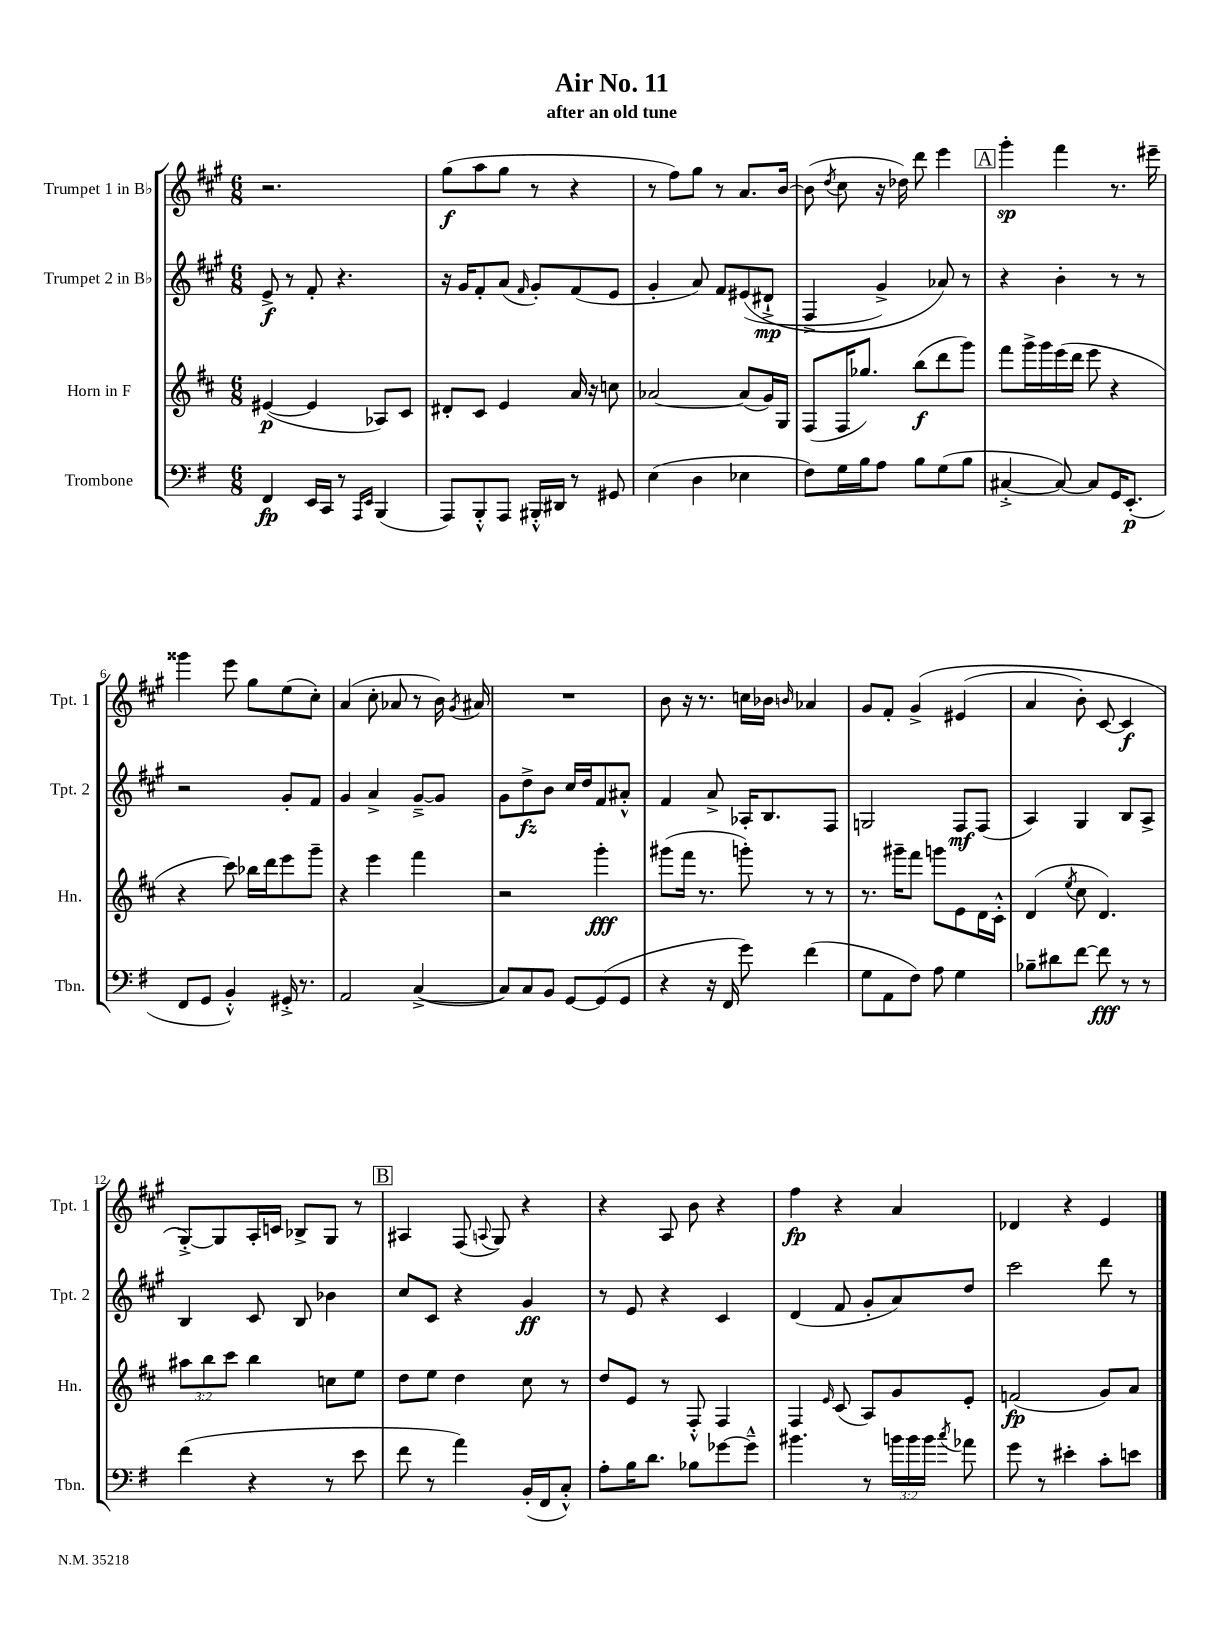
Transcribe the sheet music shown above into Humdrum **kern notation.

**kern	**dynam	**kern	**dynam	**kern	**dynam	**kern	**dynam
*part4	*part4	*part3	*part3	*part2	*part2	*part1	*part1
*staff4	*staff4	*staff3	*staff3	*staff2	*staff2	*staff1	*staff1
*I"Trombone	*	*I"Horn in F	*	*I"Trumpet 2 in B♭	*	*I"Trumpet 1 in B♭	*
*I'Tbn.	*	*I'Hn.	*	*I'Tpt. 2	*	*I'Tpt. 1	*
*clefF4	*	*clefG2	*	*clefG2	*	*clefG2	*
*k[f#]	*	*k[f#c#]	*	*k[f#c#g#]	*	*k[f#c#g#]	*
*M6/8	*	*M6/8	*	*M6/8	*	*M6/8	*
=1	=1	=1	=1	=1	=1	=1	=1
4FF#/	fp	([4e#X/	p	8e^/	f	2.r	.
.	.	.	.	8r	.	.	.
16EE/LL	.	4e#/]	.	8f#'/	.	.	.
16CC/JJ	.	.	.	.	.	.	.
8r	.	.	.	4.r	.	.	.
16qqAAA/LL	.	.	.	.	.	.	.
16qqEE/JJ	.	.	.	.	.	.	.
(4BBB/	.	8A-X/L)	.	.	.	.	.
.	.	8c#/J	.	.	.	.	.
=2	=2	=2	=2	=2	=2	=2	=2
8AAA/L)	.	8d#X'/L	.	16r	.	(8gg#\L	f
.	.	.	.	16g#/KL	.	.	.
8BBB'^^/	.	8c#/J	.	8f#'/	.	8aa\	.
8AAA/J	.	4e/	.	(8a/J	.	8gg#\J	.
.	.	.	.	16qqf#/	.	.	.
16BBB#X'^^/LL	.	.	.	8g#'/L)	.	8r	.
16DD#X/JJ	.	.	.	.	.	.	.
8r	.	16a/	.	(8f#/	.	4r	.
.	.	16r	.	.	.	.	.
8GG#X/	.	8ccn\	.	8e/J	.	.	.
=3	=3	=3	=3	=3	=3	=3	=3
(4E\	.	[2a-X/	.	4g#'/	.	8r	.
.	.	.	.	.	.	8ff#\L)	.
4D\	.	.	.	8a/)	.	8gg#\J	.
.	.	.	.	8f#/L	.	8r	.
4E-X\	.	(8a-/L]	.	((8e#X/	.	8.a/L	.
.	.	16g/L)	.	8d#X`^/J	mp	.	.
.	.	16G/JJ	.	.	.	[16b/Jk	.
=4	=4	=4	=4	=4	=4	=4	=4
8F#\L)	.	(8F#/L	.	4F#^/	.	(8b\]	.
.	.	.	.	.	.	8qdd/	.
16G\L	.	16F#/K	.	.	.	8cc#\	.
16B\J	.	8.gg-X/J)	.	.	.	.	.
8A\J	.	.	.	4g#^/)	.	16r	.
.	.	.	.	.	.	16dd-X\)	.
8B\L	.	(8bb\L	f	.	.	8ddd\	.
(8G\	.	8ddd\	.	8a-X/)	.	4eee\	.
8B\J	.	8ggg\J)	.	8r	.	.	.
!!LO:REH:place=s1:t=A
=5	=5	=5	=5	=5	=5	=5	=5
[4C#X'^/	.	8fff#\L	.	4r	.	4ggg#'\	sp
.	.	16ggg^\L	.	.	.	.	.
.	.	16ggg\	.	.	.	.	.
8C#/_)	.	(16eee\	.	4b'\	.	4fff#\	.
.	.	16ddd\JJ	.	.	.	.	.
8C#/L]	.	8eee\	.	.	.	.	.
16GG/K	.	4r	.	8r	.	8.r	.
(8.EE'/J	p	.	.	.	.	.	.
.	.	.	.	8r	.	.	.
.	.	.	.	.	.	16eee#X~\	.
!!LO:LB:g=z
=6	=6	=6	=6	=6	=6	=6	=6
8FF#/L	.	4r	.	2r	.	4ggg##X\	.
8GG/J	.	.	.	.	.	.	.
4BB'^^/)	.	8ccc#\)	.	.	.	8eee\	.
.	.	16bb-X\LL	.	.	.	8gg#\L	.
.	.	16ddd\J	.	.	.	.	.
16GG#X'^/	.	8eee\	.	8g#'/L	.	(8ee\	.
8.r	.	.	.	.	.	.	.
.	.	8ggg~\J	.	8f#/J	.	8cc#'\J)	.
=7	=7	=7	=7	=7	=7	=7	=7
2AA/	.	4r	.	4g#/	.	(4a/	.
.	.	4eee\	.	4a^/	.	8cc#'\	.
.	.	.	.	.	.	8a-X/	.
([4C^/	.	4fff#\	.	[8g#~^/L	.	8r	.
.	.	.	.	8g#/J]	.	16b\)	.
.	.	.	.	.	.	8qg#/	.
.	.	.	.	.	.	16a#X/	.
=8	=8	=8	=8	=8	=8	=8	=8
8C/L])	.	2r	.	8g#\L	.	2.r	.
8C/	.	.	.	8dd^\	fz	.	.
8BB/J	.	.	.	8b\J	.	.	.
[8GG/L	.	.	.	16cc#/LL	.	.	.
.	.	.	.	16dd/J	.	.	.
(8GG/]	.	4ggg'\	fff	8f#/	.	.	.
8GG/J	.	.	.	8a#X'^^/J	.	.	.
=9	=9	=9	=9	=9	=9	=9	=9
4r	.	(8ggg#X\L	.	4f#/	.	8b\	.
.	.	16fff#\Jk	.	.	.	16r	.
.	.	8.r	.	.	.	8.r	.
16r	.	.	.	8a^/	.	.	.
16FF#/	.	.	.	.	.	.	.
8g\)	.	8gggn'\)	.	16A-X'/KL	.	16ccn\LL	.
.	.	.	.	8.B/	.	16b-X\JJ	.
.	.	.	.	.	.	16qqbn/	.
(4f#\	.	8r	.	.	.	4a-X/	.
.	.	8r	.	8F#/J	.	.	.
=10	=10	=10	=10	=10	=10	=10	=10
8G\L	.	8.r	.	2Gn/	.	8g#/L	.
8AA\	.	.	.	.	.	8f#'/J	.
.	.	16ggg#X~\KL	.	.	.	.	.
8F#\J)	.	8fff#\J	.	.	.	(4g#^/	.
8A\	.	8gggn\L	.	.	.	.	.
4G\	.	8e\	.	8F#/L	mf	(4e#X/	.
.	.	16d\L	.	(8F#/J	.	.	.
.	.	16c#'^^\JJ	.	.	.	.	.
=11	=11	=11	=11	=11	=11	=11	=11
8B-X~\L	.	(4d/	.	4A/)	.	4a/	.
8d#X\	.	.	.	.	.	.	.
.	.	8qee/	.	.	.	.	.
[8f#\J	.	8cc#\	.	4G#/	.	8b'\)	.
8f#\]	fff	4.d/)	.	.	.	[8c#/	.
8r	.	.	.	8B/L	.	4c#/]	f
8r	.	.	.	8A^/J	.	.	.
!!LO:LB:g=z
=12	=12	=12	=12	=12	=12	=12	=12
(4f#\	.	12aa#X\L	.	4B/	.	[8G#'^/L)	.
.	.	12bb\	.	.	.	.	.
.	.	.	.	.	.	8G#/]	.
.	.	12ccc#\J	.	.	.	.	.
4r	.	4bb\	.	8c#/	.	16A'/L	.
.	.	.	.	.	.	16cn/JJ	.
.	.	.	.	8B/	.	8B-X^/L	.
8r	.	8ccn\L	.	4b-X\	.	8G#/J	.
8e\	.	8ee\J	.	.	.	8r	.
!!LO:REH:place=s1:t=B
=13	=13	=13	=13	=13	=13	=13	=13
8f#\	.	8dd\L	.	8cc#/L	.	4A#X/	.
8r	.	8ee\J	.	8c#/J	.	.	.
4a\)	.	4dd\	.	4r	.	(8F#/	.
.	.	.	.	.	.	8qqAn/	.
.	.	.	.	.	.	8G#/)	.
(16BB'/LL	.	8cc#\	.	4g#/	ff	4r	.
16FF#/J	.	.	.	.	.	.	.
8C'^^/J)	.	8r	.	.	.	.	.
=14	=14	=14	=14	=14	=14	=14	=14
8A'\L	.	8dd/L	.	8r	.	4r	.
16B\K	.	8e/J	.	8e/	.	.	.
8.d\J	.	.	.	.	.	.	.
.	.	8r	.	4r	.	8A/	.
8B-X\L	.	8F#'^^/	.	.	.	8b\	.
[8g-X\	.	4F#/	.	4c#/	.	4r	.
8g-~^^\J]	.	.	.	.	.	.	.
=15	=15	=15	=15	=15	=15	=15	=15
4.b#X\	.	4F#/	.	(4d/	.	4ff#\	fp
.	.	16qqe/	.	.	.	.	.
.	.	(8c#/	.	8f#/	.	4r	.
8r	.	8A/L)	.	8g#'/L	.	.	.
24bn\LL	.	8g/	.	8a/)	.	4a/	.
24b\	.	.	.	.	.	.	.
24b\JJ	.	.	.	.	.	.	.
8qcc/	.	.	.	.	.	.	.
8a-X\	.	8e'/J	.	8dd/J	.	.	.
=16	=16	=16	=16	=16	=16	=16	=16
8g\	.	(2fn/	fp	2ccc#\	.	4d-X/	.
8r	.	.	.	.	.	.	.
4e#X'\	.	.	.	.	.	4r	.
8c'\L	.	8g/L)	.	8ddd\	.	4e/	.
8en\J	.	8a/J	.	8r	.	.	.
==	==	==	==	==	==	==	==
*-	*-	*-	*-	*-	*-	*-	*-
